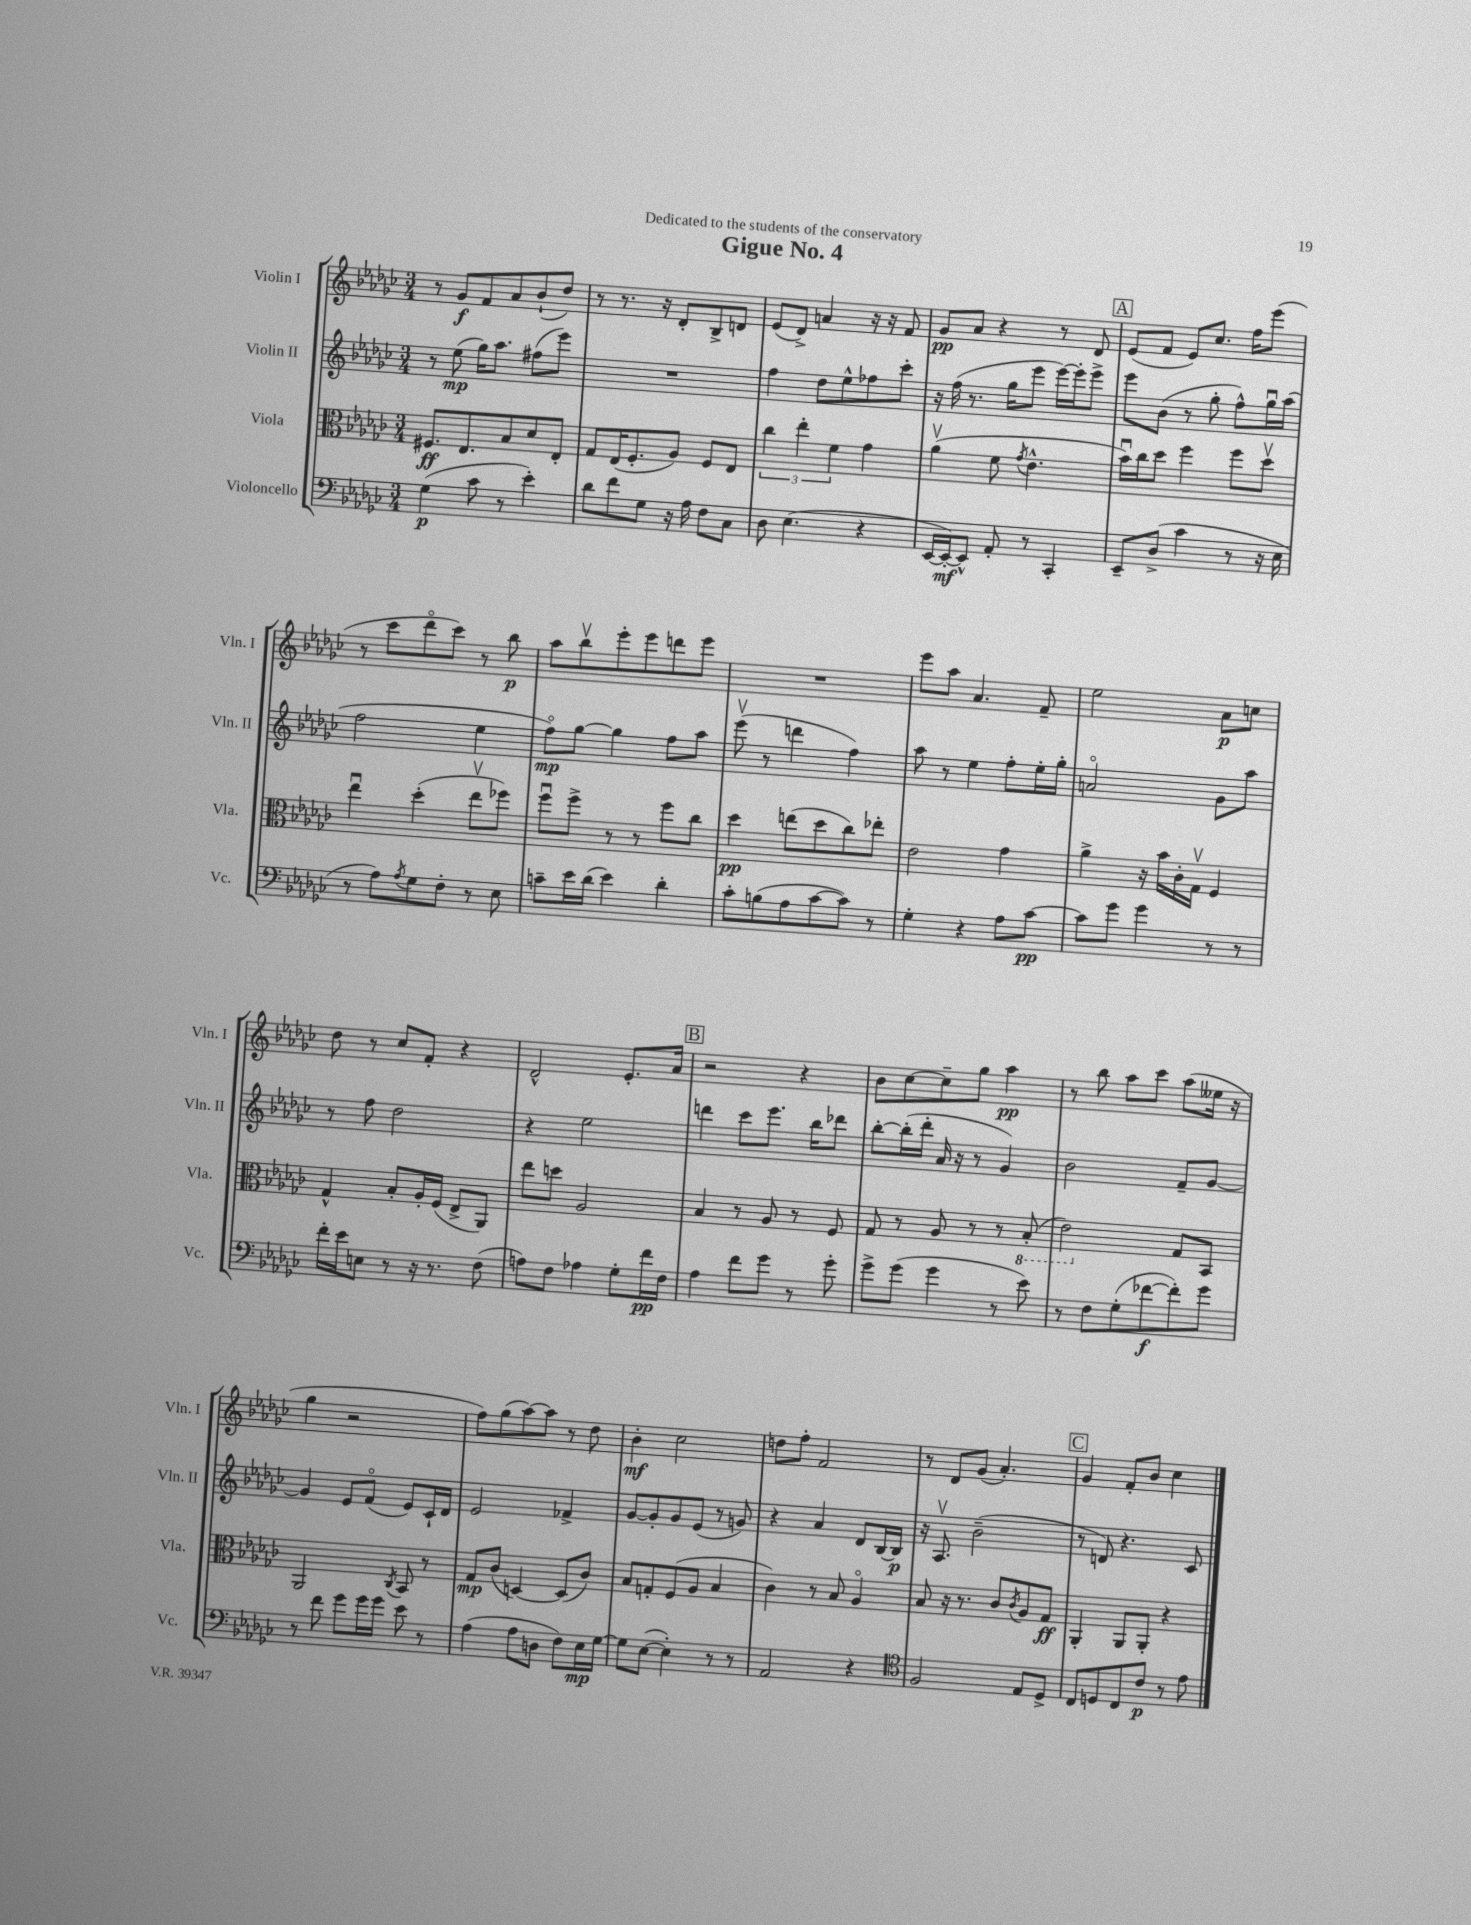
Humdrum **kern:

**kern	**kern	**kern	**kern
*staff4	*staff3	*staff2	*staff1
*clefF4	*clefC3	*clefG2	*clefG2
*k[b-e-a-d-g-c-]	*k[b-e-a-d-g-c-]	*k[b-e-a-d-g-c-]	*k[b-e-a-d-g-c-]
*M3/4	*M3/4	*M3/4	*M3/4
(4G-\	8.F#/L	8r	8r
.	.	(8ee-\	8g-/L
.	8.E-/	.	.
8c-\	.	16gg-\LK)	8f/
.	.	8.aa-\J	.
8r	8B-/	.	8a-/
4e-'\)	8d-/	(8ff#\L	(8b-`/
.	8E-'/J	8eee-\J)	8dd-/J)
=	=	=	=
8d-\L	8G-/L	2.r	8r
8f\	(16E-/K	.	8.r
.	8.F'/	.	.
8G-\J	.	.	.
.	.	.	16r
16r	8A-/J)	.	8d-'/L
16A-\	.	.	.
8F\L	8F/L	.	8B-^/
8C-\J	8E-/J	.	8d/J
=	=	=	=
8D-\	6cc-\	4ff\	(8e-/L
(4.E-\	.	.	8d-^/J)
.	6ee-'\	.	.
.	.	8dd-\L	4a/
.	6f\	.	.
.	.	8ee-^^\	.
4r	4g-\	8ff-\	16r
.	.	.	16r
.	.	8ccc-'\J	8f/
=	=	=	=
[16EE-/LL	(4a-v\	16r	8g-/L
16EE-'/_J)	.	(16ff\	.
8EE-^^/]J	.	8.r	8a-/J
8AA-'/	8f\	.	4r
.	.	16gg-\LK	.
.	8qg-/	.	.
8r	4.e-^^\	8eee-\J	.
4CC-'/	.	[16eee-\LL)	8r
.	.	16eee-'\]J	.
.	.	8eee-^\J	8d-/
=	=	=	=
8EE-~/L	16b-u\LL)	8eee-\L	(8e-/L
.	16cc-\J	.	.
(8D-^/J	8dd-\J	(8b-\J	8f/J
4c-\	4ff\	8r	8e-/L)
.	.	8gg-'\	8.cc-/J
8r	8ff\L	8ff^^\L)	.
.	.	.	16ff\LK
16r	8dd-v\J	16gg-u\L	(8eee-\J
16E-\	.	(16aa-\JJ	.
=	=	=	=
8r	4ee-u\	2ff\	8r
8A-\L)	.	.	8ccc-\L
8qA-/	.	.	.
8G-\	(4dd-'\	.	8ddd-o\
8F'\J	.	.	8ccc-\J)
8r	8ee-v\L	4ee-\	8r
8E-\	8ff-\J)	.	8bb-\
=	=	=	=
8c~\L	8ffu\L	8ffo\L)	8aa-\L
16e-\L	8ff^\J	[8gg-\J	8bb-v\
(16d-\JJ	.	.	.
4e-\)	8r	4gg-\]	8eee-'\
.	8r	.	8eee-\
4d-'\	8ff\L	8ff\L	8ddd\
.	8cc-\J	8aa-\J	8eee-\J
=	=	=	=
8c-'\L	4dd-\	(8eee-v\	2.r
(8B\	.	8r	.
8A-\	(8ee\L	4ddd\	.
[8c-\	8dd-\	.	.
8c-\]J)	8cc-\)	4ff\)	.
8r	8ee-'\J	.	.
=	=	=	=
4G-'\	2e-\	8aa-\	8eee-\L
.	.	8r	8aa-\J
4r	.	4ee-\	4.a-/
8A-\L	4g-\	8ff'\L	.
[8c-\J	.	16ee-'\L	8f~/
.	.	16gg-'\JJ	.
=	=	=	=
8c-\]L	4a-^\	2ao/	2ee-\
8g-\J	.	.	.
4g-\	16r	.	.
.	16b-\LL	.	.
.	16c-'\	.	.
.	16G-v\JJ	.	.
8r	4F/	8g-\L	8a-\L
8r	.	8aa-\J	8cc\J
=	=	=	=
16f'\LL	4G-^^/	8r	8dd-\
16e-\J	.	.	.
8E\J	.	8ff\	8r
8r	8B-'/L	2dd-\	8cc-/L
16r	16A-'/L	.	8f'/J
8.r	(16F/JJ	.	.
.	8E-^/L	.	4r
(8F\	8AA-/J)	.	.
=	=	=	=
8A\L)	8ee-\L	4r	2d-^^/
8F\J	8dd\J	.	.
4A-\	2A-/	2ee-\	.
8G-'\L	.	.	8.e-'/L
16f\L	.	.	.
16F\JJ	.	.	16a-/Jk
=	=	=	=
4A-\	4B-/	4ddd\	2r
8f\L	8r	8ccc-\L	.
8g-\J	8A-/	8.eee-\J	.
8r	8r	.	4r
.	.	16bb-\LK	.
8g-'\	8F/	8ddd-\J	.
=	=	=	=
8g-^\L	8G-/	[8bb-'\L	8b-\L
(8g-\J	8r	(16bb-'\]L	[8cc-\
.	.	16ddd-'\JJ	.
4g-\	8A-/	16a-/	8cc-~\]
.	.	16r	.
.	8r	8r	8gg-\J
8r	8r	4g-/)	4aa-\
8e-\)	(8BB-'/	.	.
=	=	=	=
8r	2E-\)	2b-\	8r
8F\L	.	.	8bb-\
(8G-'\	.	.	8aa-\L
[8f-\	.	.	8ccc-\J
8f-'\])	8G-/L	8f~/L	(8aa-\L
8g-\J	8BB-/J	[8g-/J	16ee--\Jk
.	.	.	16r
=	=	=	=
8r	2AA-/	4g-/]	4gg-\
8f\	.	.	.
8g-\L	.	8e-/L	2r
16g-\L	.	(8fo/J	.
16g-\JJ	.	.	.
.	8qC-/	.	.
8e-\	8BB-/	8e-/L)	.
8r	8r	16c-`/L	.
.	.	16d-/JJ	.
=	=	=	=
(4A-\	8G-/L	2e-/	8ff\L)
.	(8c-/J	.	(8gg-\
8A-\L	[4D/)	.	[8aa-\)
8D\J	.	.	8aa-\]J
8F\L)	(8D/]L	4f-^/	8r
16E-\L	8c-/J)	.	8dd-\
[16G-\JJ	.	.	.
=	=	=	=
8G-\]L	8B-/L	[8g-/L	4b-'\
([8E-\J	8G'/	8g-'/]	.
4E-'\])	(8F/	8g-/	2cc-\
.	8A-/J	(8e-/J	.
8r	4B-/	8r	.
8r	.	8g/)	.
=	=	=	=
2AA-/	4c-\)	4r	8dd\L
.	.	.	8ff'\J
.	8r	4a-/	2f/
.	8B-/	.	.
4r	4A-o/	8d-/L	.
.	.	[16B-/L	.
.	.	16B-/]JJ	.
=	=	=	=
*clefC4	*	*	*
2F/	8B-/	16r	8r
.	.	8.A-v/	.
.	16r	.	8d-/L
.	8.r	.	.
.	.	(2b-~\	(8g-/J
.	8c-/L	.	4.a-'/)
.	8qc-/	.	.
8E-/L	8A-/	.	.
8D-^/J	8G-/J	.	.
=	=	=	=
8C-/L	4AA-'/	8r	4g-/
8D/	.	8d/)	.
8C-/	8AA-/L	4.r	8f'/L
8c-/J	8AA-'/J	.	8b-/J
8r	4r	.	4cc-\
8e-\	.	8c-/	.
==	==	==	==
*-	*-	*-	*-
